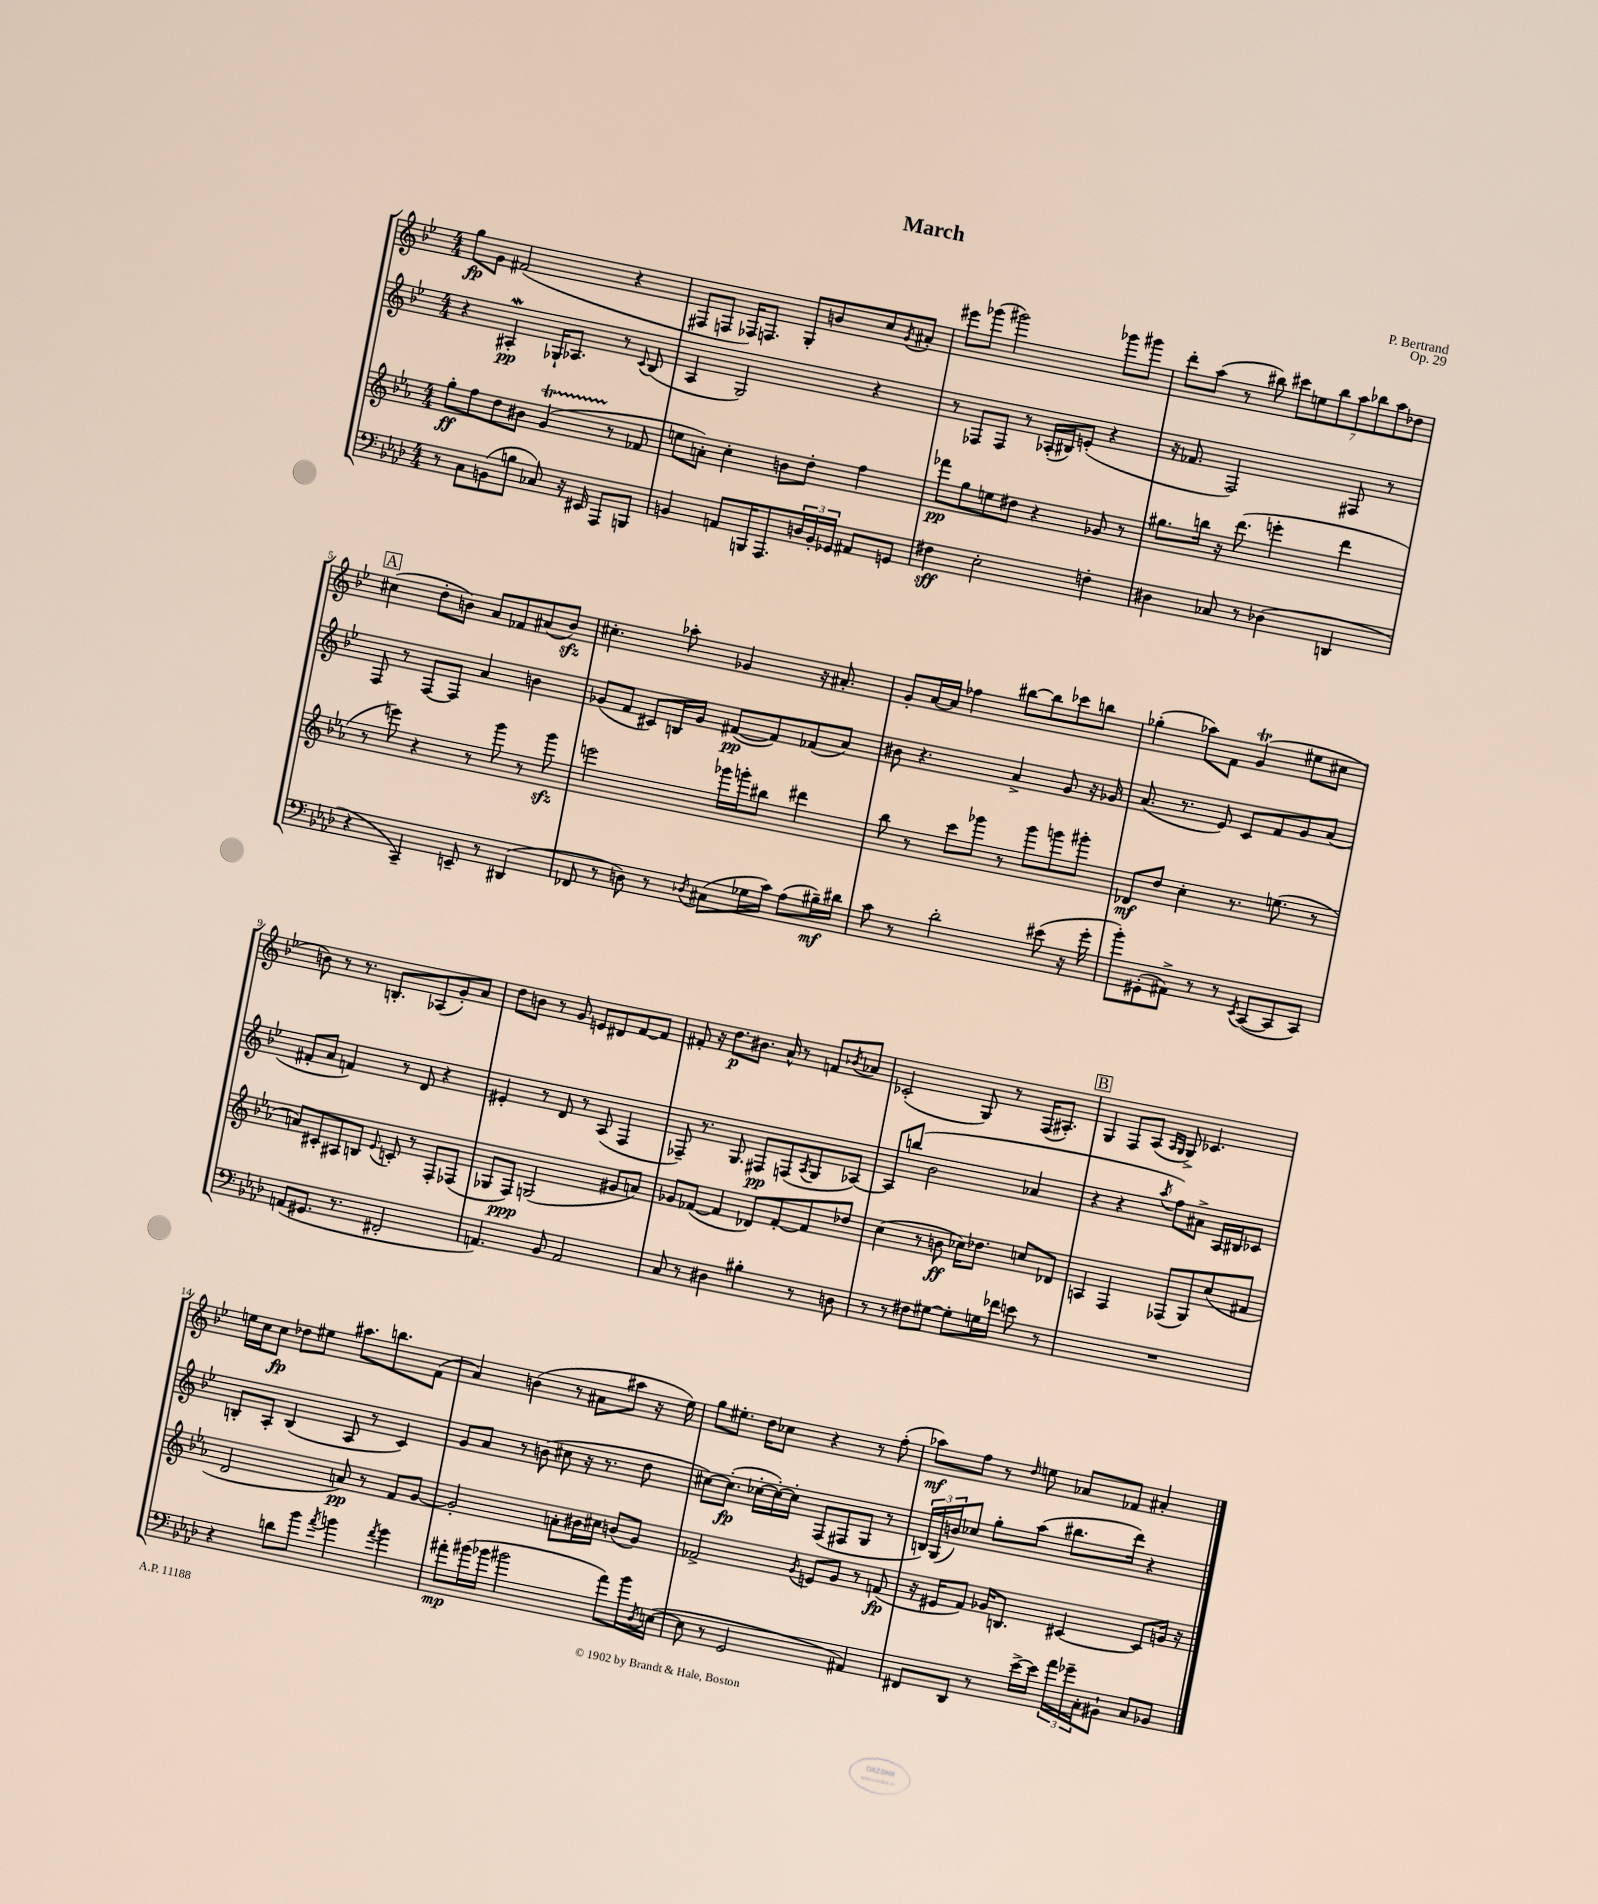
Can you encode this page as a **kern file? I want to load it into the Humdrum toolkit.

**kern	**kern	**kern	**kern
*staff4	*staff3	*staff2	*staff1
*clefF4	*clefG2	*clefG2	*clefG2
*k[b-e-a-d-]	*k[b-e-a-]	*k[b-e-]	*k[b-e-]
*M4/4	*M4/4	*M4/4	*M4/4
8r	8gg'	4r	8gg
8C	8ff	.	8g
(8BB	8dd	4A#'	(2f#
8B	8b#	.	.
8C-)	(4g	16G-`	.
.	.	8.A-	.
16r	.	.	.
16EE#	.	.	.
8AAA-	8r	8r	4r
.	.	8qqc	.
8BBB	8f-	(8B-	.
=	=	=	=
4BB	8ee	4A	8F#
.	8a')	.	8F
8AA	4cc'	2G)	16F-)
.	.	.	8.F
16BBB	.	.	.
8.AAA-	.	.	.
.	8b	.	8G'
24D	8dd'	.	8b
24BB'	.	.	.
24GG-	.	.	.
8AA#	4ff	4r	8cc
.	.	.	8qg
8GG	.	.	8a#'
=	=	=	=
4F#	8fff-	8r	8eee#
.	8gg	8F-	(8ggg-
2E-'	8ee	8F-	2ggg#)
.	8dd#	8r	.
.	4r	(16A-'	.
.	.	16B#)	.
.	.	(8e'	.
4F'	8g-	4r	8ggg-
.	8r	.	8ggg#
=	=	=	=
4D#	8.gg#	16r	8ddd'
.	.	8.f-	.
.	.	.	(8aa
.	16bb	.	.
8C-	16r	2F)	8r
.	(8.ddd	.	.
8r	.	.	8bb#)
(4D-	4eee'	.	14ccc#
.	.	.	14ee
.	.	.	14bb#
.	.	.	14aa
4DD	4ddd	8F#	.
.	.	.	14bb-
.	.	.	14aa
.	.	8r	.
.	.	.	14dd-
=	=	=	=
4r	8r	8F	(4cc#
.	8eee)	8r	.
4CC~)	4r	[8F	8dd'
.	.	8F]	8b)
8EE~	8r	4a	8a
8r	8ggg	.	8f-
(4DD#	8r	4b	(8a#
.	8ggg	.	8b)
=	=	=	=
8FF-	2eee	(8g-	4.cc#'
8r	.	8f	.
8D)	.	8c#)	.
8r	.	16B	8aa-'
.	.	16g-	.
8qD-	.	.	.
(8C#	16ggg-	([8f#	4g-
.	16ggg'	.	.
16G-	8bb#	8f#])	.
16c)	.	.	.
(8A-	4ddd#	(8f-	16r
.	.	.	8.a#'
16B#~)	.	8a)	.
16d#	.	.	.
=	=	=	=
8c	8bb-	8b#	8g'
8r	8r	4.r	[16a
.	.	.	16a]
2d-'	8ccc	.	4ff-
.	8ggg-	.	.
.	8r	4a^	[8bb#
.	8ggg-	.	8bb#]
(8e#	8ggg	8g	8ccc-
16r	8ggg#'	16r	8bb
16g'	.	16g-	.
=	=	=	=
8b-')	8d-	(8.a	(4gg-'
(8GG#'	8dd	.	.
.	.	8.r	.
8AA#^)	4cc'	.	8aa-)
8r	.	8e-)	8f
8r	8.r	8c	(4g
8qEE-	.	.	.
([8CC	.	8f	.
.	(8.ee	.	.
8CC]	.	8g	8ee#
8CC)	8r	(8a	8cc#
=	=	=	=
(8AA	8a)	8f#'	8b)
8.GG#	8c#'	8a	8r
.	8A#	4f)	8.r
8.r	.	.	.
.	8B	.	.
.	.	.	8.B'
.	8qqe-	.	.
2FF#'	8c'	8r	.
.	8r	8d	(8A-
.	8F'	4r	8g')
.	(8F-	.	8a
=	=	=	=
4.AA)	8G-	4e#'	8dd
.	8F)	.	8b
.	(2G	8r	8r
8BB-	.	8d	8g
2AA	.	8r	8e
.	.	(8A	8d#
.	8g#	4F	[8f
.	8a)	.	8f]
=	=	=	=
8C	8g-	8F-~)	8f#'
8r	([8f-	8.r	16r
.	.	.	8.dd
4D#	4f-]	.	.
.	.	8.G	.
.	.	.	8.b#
4B#'	8d-)	8F#	.
.	.	.	16a^^
.	[8f-'	(8F	8r
.	.	8qA	.
8r	8f-]	8G	8f
.	.	.	8qb-
8D	8dd-	[8A-)	8a-
=	=	=	=
8r	(4cc	8A-]	(2c-'
8r	.	(8bb	.
8F#	8r	2b-	.
[8G#	8b	.	.
8G#']	16cc-)	.	8G)
.	8.dd-	.	.
16G	.	.	8r
16f-	.	.	.
8e	8cc	4a-	(16F
.	.	.	8.A#')
8r	8d-	.	.
=	=	=	=
1r	4A	4r	4G
.	4F	4r	8F
.	.	.	(8A
.	.	.	16qqA
.	.	8qaa	16qqG
.	(8F-	8ff)	8G^)
.	8G)	8a#^	4.c-
.	(8cc	16A	.
.	.	16B#	.
.	8f#	8c-	.
=	=	=	=
4r	2d	8B'	16ee
.	.	.	16cc
.	.	8A'	8cc
8d	.	(4B	8dd-
8b-	.	.	8ee#
8qa-	.	.	.
4b	8a)	8A	8.aa#
.	8r	8r	.
.	.	.	8.bb
8qa-	.	.	.
4b	8f	4c)	.
.	[8g	.	(8f
=	=	=	=
8a#'	2g']	8g	4a)
(16b#	.	8a	.
16b-	.	.	.
2b#	.	8r	(4b
.	.	(8b	.
.	8a'	8cc#	8r
.	16b#	16r	8a#
.	16cc#	8.r	.
8a#)	(8b	.	8aa#
16b#	8g)	8dd	16r
8qD-	.	.	.
([16E	.	.	16ee-)
=	=	=	=
8E]	2f-^	[8cc#)	8gg
8r	.	(8.cc#']	8.ee#'
2GG	.	.	.
.	.	[16cc-'	16dd
.	.	16cc-'_)	8cc-
.	.	16cc-']	.
.	8qg	.	.
.	8e	(8F	4r
.	8g	8F#	.
4AA#)	8r	8G	8r
.	(8f	8r	(8ff'
=	=	=	=
8FF#	16r	24B)	8aa-)
.	.	(24G	.
.	16e#	.	.
.	.	24b)	.
8DD-	8f)	8cc-	8ff
8r	16g-	8gg'	8r
.	8.B	.	.
.	.	.	16qqdd
[16e-^	.	(8aa	8ee
16e-]	.	.	.
24a-	[4c#	8.bb#	8a-
24g-~	.	.	.
24C'	.	.	.
8BB#`	.	.	8f-
.	.	16ddd)	.
8C	8c#]	4r	4a#'
8BB-	16g	.	.
.	16r	.	.
==	==	==	==
*-	*-	*-	*-
